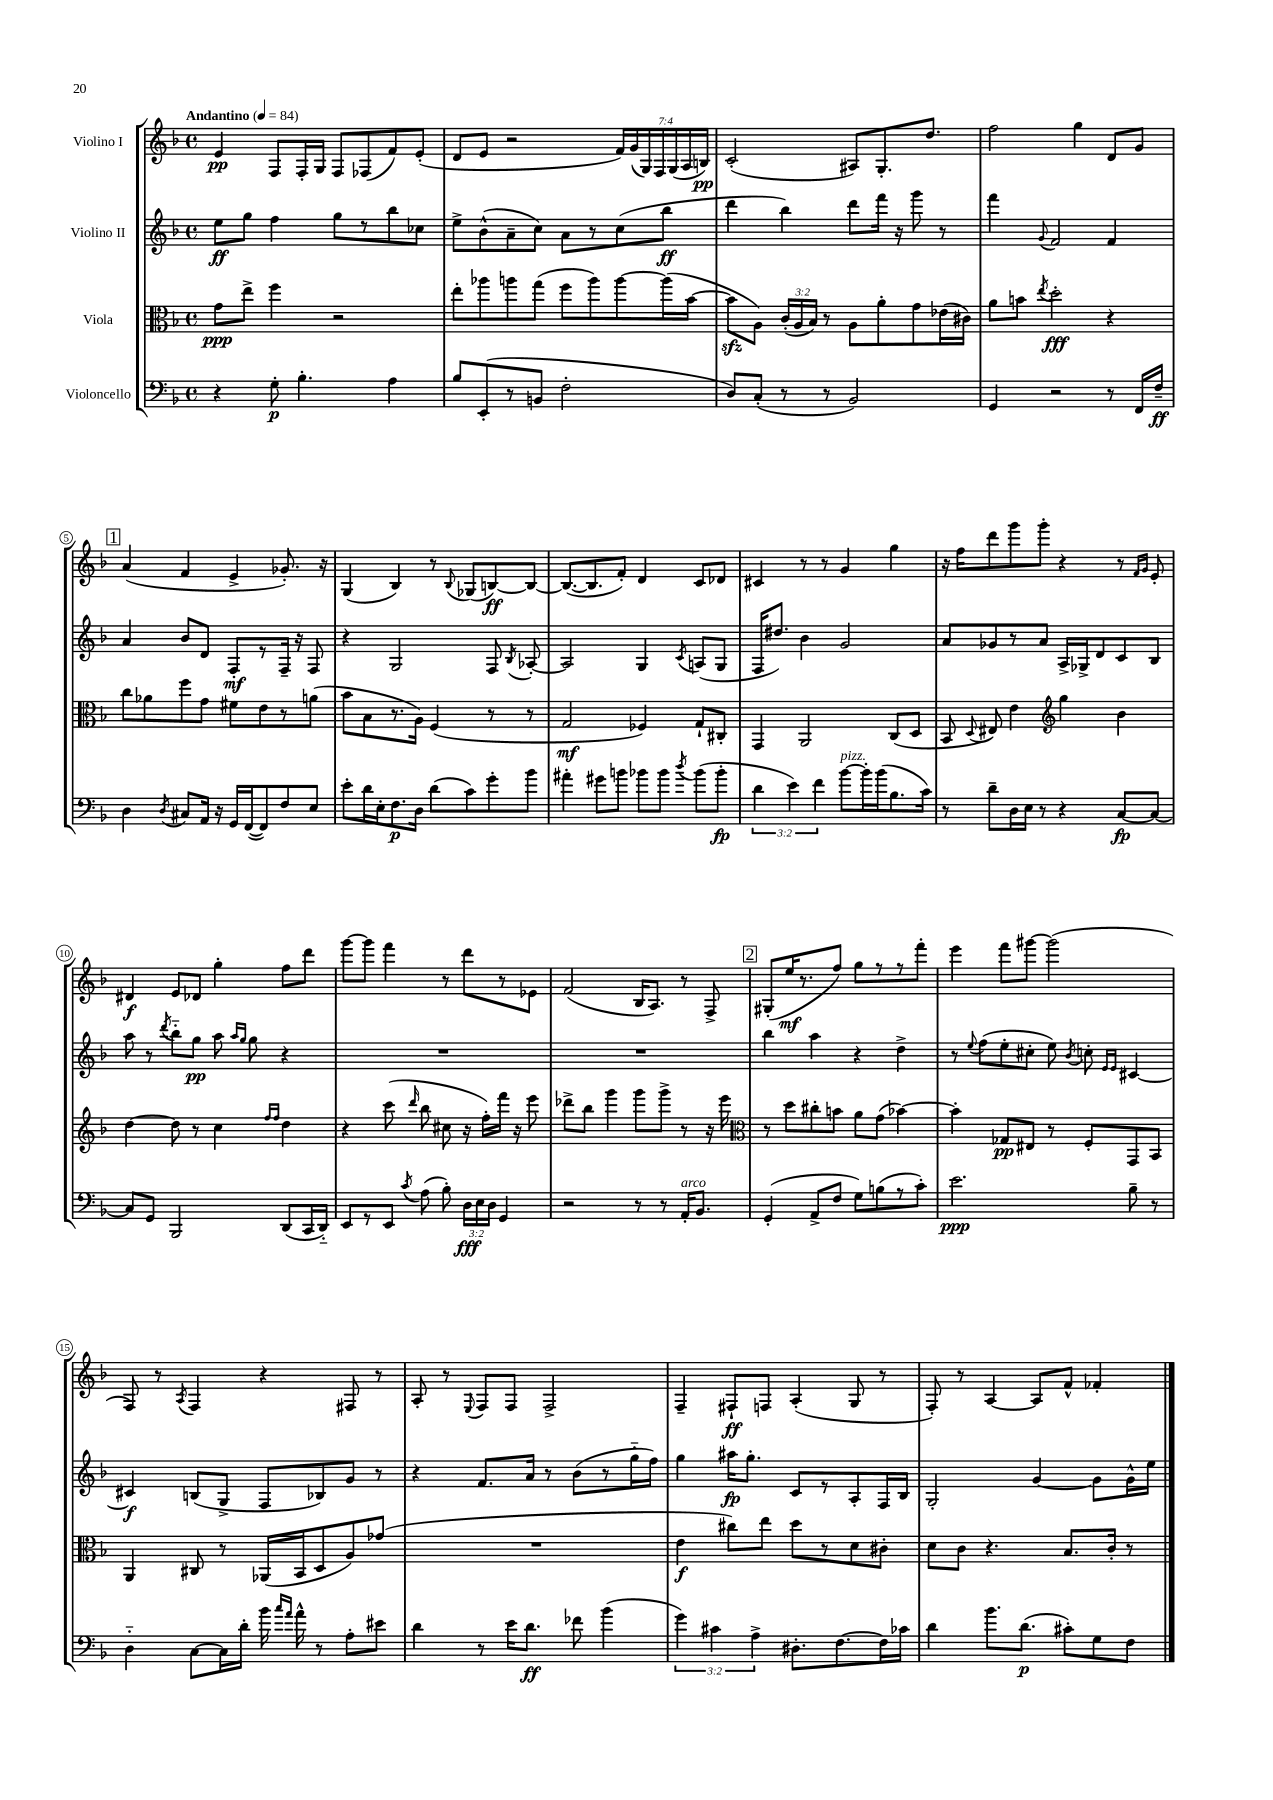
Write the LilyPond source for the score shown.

<<
\new StaffGroup <<
\new Staff = "s0" \with { instrumentName = "Violino I" } {
    \clef treble \key f \major \defaultTimeSignature \time 4/4 \override Staff.TupletNumber.text = #tuplet-number::calc-fraction-text \tempo "Andantino" 4 = 84
    \autoBeamOff e'4\pp f8[ f16-. g16] f8[ fes8( f'8) e'8]-.( |
    d'8[ e'8] r2 \tuplet 7/4 { f'16[) g'16( g16) f16 g16( a16 b16]\pp) } |
    c'2-.( ais8[) g8.-. d''8.] |
    f''2 g''4 d'8[ g'8] |
    \mark \markup { \box "1" } a'4( f'4 e'4-> ges'8.-.) r16 |
    g4( bes4) r8 \appoggiatura { bes8 } ges8[( b8~\ff) b8]~ |
    b8.[~( b8. f'8]-.) d'4 c'8[ des'8] |
    cis'4 r8 r8 g'4 g''4 |
    r16 f''16[ d'''8 g'''8 g'''8]-. r4 r8 \grace { f'16[ g'16] } e'8-. |
    dis'4\f e'8[ des'8] g''4-. f''8[ d'''8] |
    g'''8[~ g'''8] f'''4 r8 d'''8[ r8 ees'8] |
    f'2( bes16[ a8.]) r8 f8-> |
    \mark \markup { \box "2" } gis8[-.( e''16\mf r8. f''8]) g''8[ r8 r8 f'''8]-. |
    e'''4 f'''8[ gis'''8]~ gis'''2( |
    f8) r8 \acciaccatura { a8 } f4 r4 fis8 r8 |
    a8-. r8 \appoggiatura { e8 } f8[ f8] f2-> |
    f4-- fis8[-!\ff f8] a4-.( g8 r8 |
    f8-.) r8 a4~ a8[ f'8]-^ fes'4-. \bar "|." |
}
\new Staff = "s1" \with { instrumentName = "Violino II" } {
    \clef treble \key f \major \defaultTimeSignature \time 4/4
    \autoBeamOff e''8[\ff g''8] f''4 g''8[ r8 bes''8 ces''8] |
    e''8[-> bes'8-^( a'8-- c''8]) a'8[ r8 c''8( bes''8]\ff |
    d'''4 bes''4) d'''8[ f'''16] r16 g'''8 r8 |
    f'''4 \appoggiatura { g'8 } f'2 f'4 |
    \mark \markup { \box "1" } a'4 bes'8[ d'8] f8[-.\mf r8 f16]-- r16 f8 |
    r4 g2 f8 \acciaccatura { bes8 } aes8~-. |
    aes2 g4 \acciaccatura { c'8 } a8[( g8] |
    f16[ dis''8.]) bes'4 g'2 |
    a'8[ ges'8 r8 a'8] a16[-> ges16-> d'8 c'8 bes8] |
    a''8 r8 \acciaccatura { d'''8 } bes''8[-_ g''8]\pp a''8 \grace { a''16[ g''16] } g''8 r4 |
    R1 |
    R1 |
    \mark \markup { \box "2" } bes''4 a''4 r4 d''4-> |
    r8 \appoggiatura { e''8 } f''8[( e''8-. cis''8]-. e''8) \acciaccatura { bes'8 } c''8-. \grace { e'16[ e'16] } cis'4~ |
    cis'4\f b8[( g8]-> f8[ bes8) g'8] r8 |
    r4 f'8.[ a'16] r8 bes'8[( r8 g''16-_ f''16]) |
    g''4 ais''16[\fp g''8.]-. c'8[ r8 a8-. f16 bes16] |
    g2-. g'4~ g'8[ g'16-^ e''16] \bar "|." |
}
\new Staff = "s2" \with { instrumentName = "Viola" } {
    \clef alto \key f \major \defaultTimeSignature \time 4/4 \override Staff.TupletNumber.text = #tuplet-number::calc-fraction-text
    \autoBeamOff g'8[\ppp e''8]-> f''4 r2 |
    e''8[-. aes''8 a''8 g''8]( f''8[ a''8) a''8~ a''16( bes'16]~ |
    bes'8[\sfz a8]) \tuplet 3/2 { c'16[-.( a16 bes16]) } r8 a8[ a'8-. g'8 ees'16( cis'16]) |
    a'8[ b'8] \acciaccatura { e''8 } d''2-.\fff r4 |
    \mark \markup { \box "1" } c''8[ aes'8 f''8 g'8] fis'8[ e'8 r8 a'8]( |
    bes'8[ bes8 r8. a16]) f4( r8 r8 |
    g2\mf fes4) g8[-! cis8]-. |
    g,4 a,2 c8[( d8] |
    bes,8 \appoggiatura { d8 } eis8) e'4 \clef treble g''4 bes'4 |
    d''4~ d''8 r8 c''4 \grace { f''16[ f''16] } d''4 |
    r4 c'''8( \grace { d'''16 } bes''8 cis''8 r16 f''16[-.) f'''16] r16 e'''8 |
    des'''8[-> bes''8] g'''4 g'''8[ g'''8]-> r8 r16 e'''16 |
    \mark \markup { \box "2" } \clef alto r8 d''8[ cis''8-. b'8] a'8[ g'8]( bes'4~) |
    bes'4-. ges8[\pp eis8] r8 f8[-. g,8 bes,8] |
    a,4 cis8 r8 aes,16[( bes,16 d8 a8) ges'8]( |
    R1 |
    e'4\f cis''8[) e''8] d''8[ r8 d'8 cis'8]-. |
    d'8[ c'8] r4. bes8.[ c'16]-. r8 \bar "|." |
}
\new Staff = "s3" \with { instrumentName = "Violoncello" } {
    \clef bass \key f \major \defaultTimeSignature \time 4/4 \override Staff.TupletNumber.text = #tuplet-number::calc-fraction-text
    \autoBeamOff r4 g8-.\p bes4.-. a4 |
    bes8[ e,8-.( r8 b,8] f2-. |
    d8[) c8]-.( r8 r8 bes,2) |
    g,4 r2 r8 f,16[ f16]--\ff |
    \mark \markup { \box "1" } d4 \acciaccatura { d8 } cis8[ a,16] r16 g,16[ f,16~( f,8) f8 e8] |
    e'8[-. d'16 e16-. f8.\p d16] d'8[( c'8) g'8-. bes'8] |
    ais'4-. gis'8[ b'8] bes'8[ bes'8] \acciaccatura { d''8 } bes'8[( bes'8]-.\fp |
    \tuplet 3/2 { d'4 e'4) f'4 } bes'8[~^\markup { \italic "pizz." } bes'16-. bes'16( bes8. c'16]) |
    r8 d'8[-- d16 e16] r8 r4 c8[~\fp c8]~ |
    c8[ g,8] bes,,2 d,8[( c,16 d,16]-_) |
    e,8[ r8 e,8] \acciaccatura { c'8 } a8( bes8-.) \tuplet 3/2 { d16[\fff e16 d16] } g,4 |
    r2 r8 r8 a,16[-.^\markup { \italic "arco" } bes,8.] |
    \mark \markup { \box "2" } g,4-.( a,8[-> f8] g8[) b8( r8 c'8]-.) |
    e'2.\ppp bes8-- r8 |
    d4-_ c8[~ c16 d'16]-. bes'16 \grace { c''16[ a'16] } a'16-^ r8 a8[-. eis'8] |
    d'4 r8 e'16[ d'8.]\ff fes'8 bes'4( |
    \tuplet 3/2 { g'4) cis'4 a4-> } dis8.[-. f8.~ f16 ces'16] |
    d'4 bes'8.[ d'8.]\p( cis'8[-.) g8 f8] \bar "|." |
}
>>
>>
\layout { \context { \Score \override BarNumber.stencil = #(make-stencil-circler 0.1 0.3 ly:text-interface::print) } }
